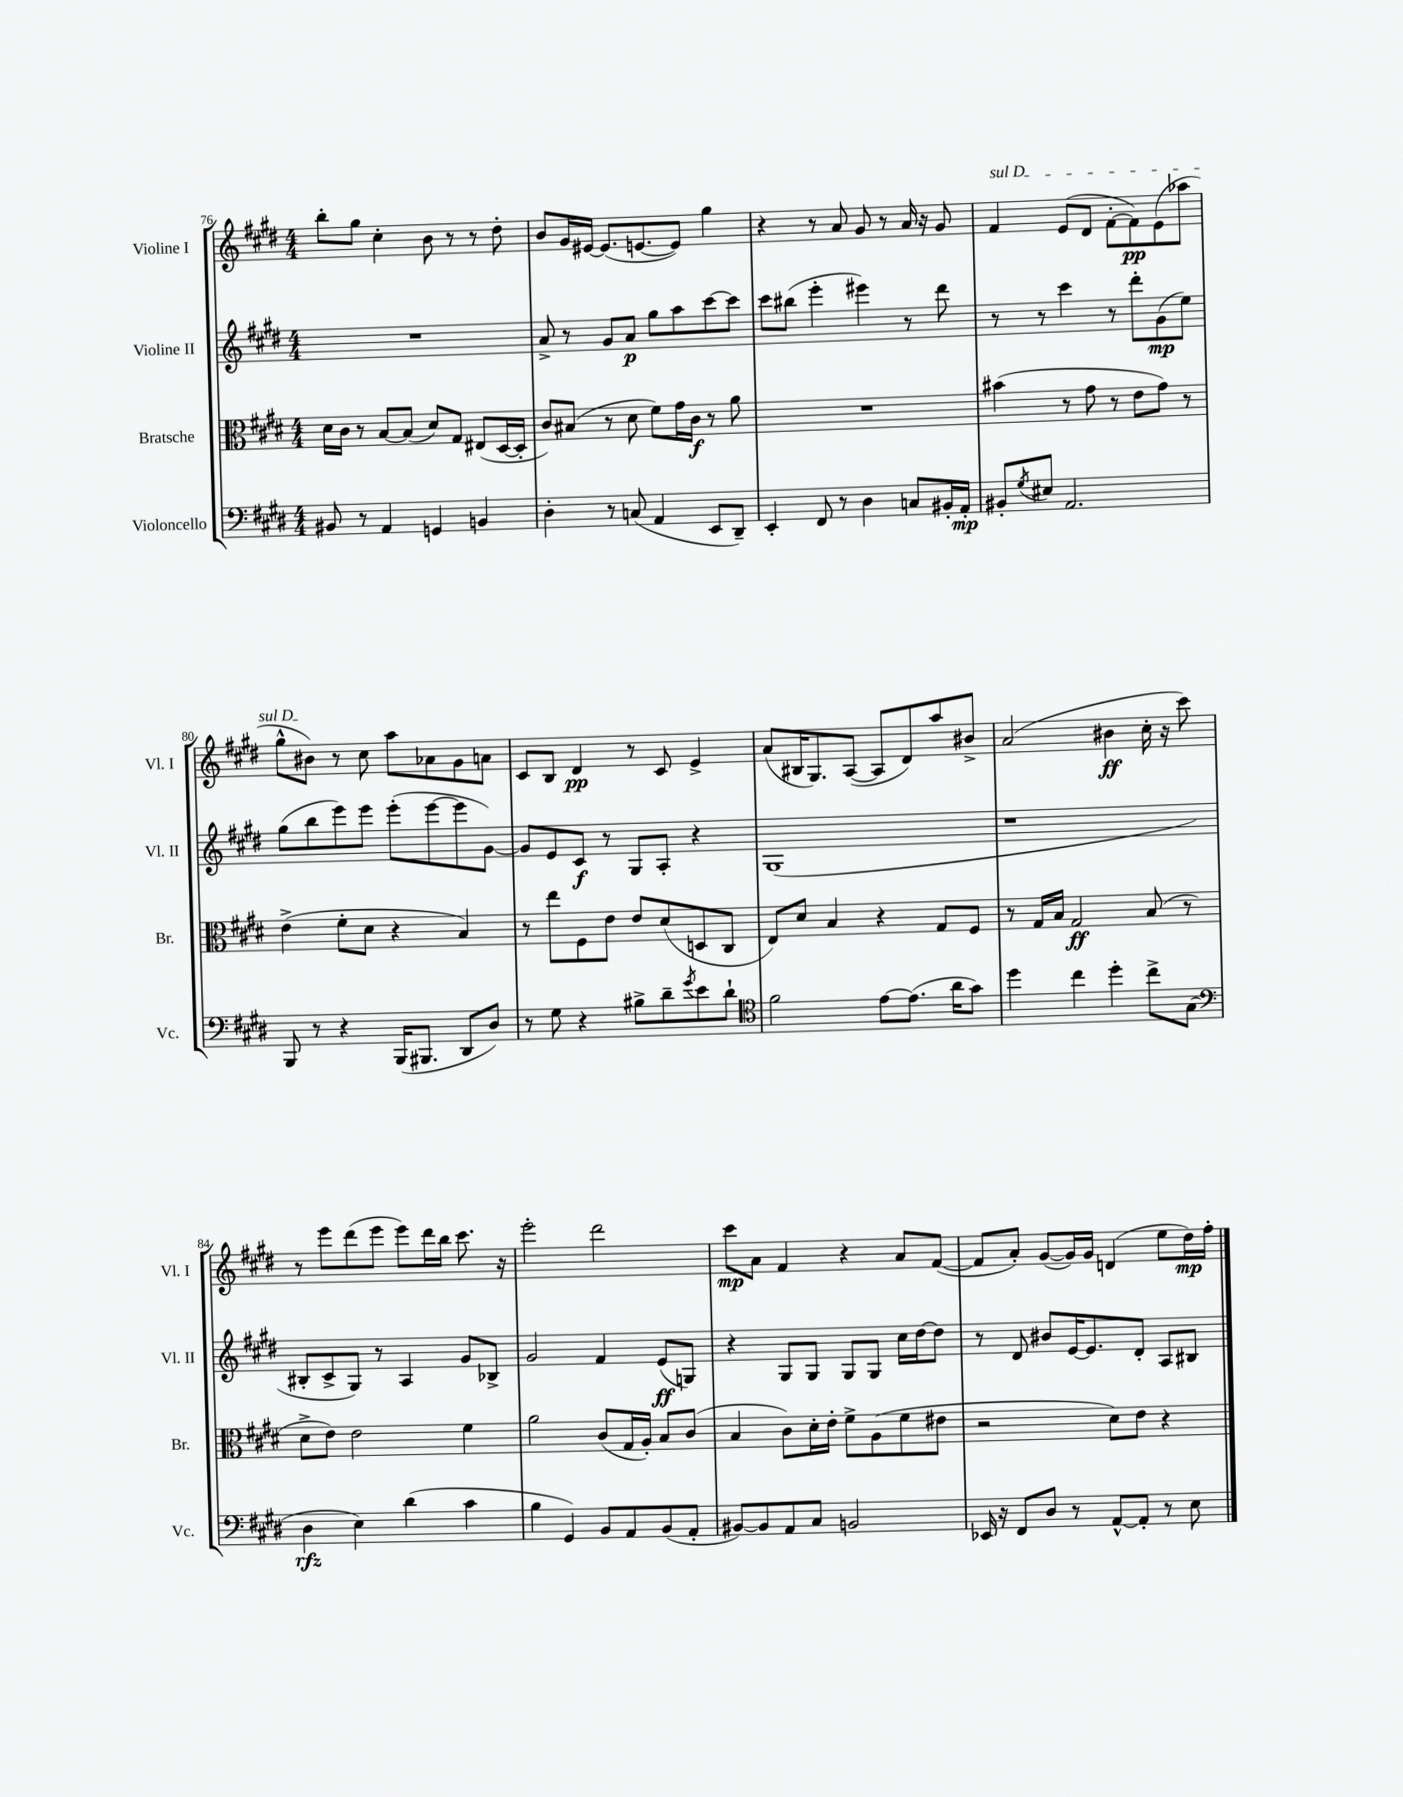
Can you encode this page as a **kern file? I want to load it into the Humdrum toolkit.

**kern	**kern	**kern	**kern
*staff4	*staff3	*staff2	*staff1
*clefF4	*clefC3	*clefG2	*clefG2
*k[f#c#g#d#]	*k[f#c#g#d#]	*k[f#c#g#d#]	*k[f#c#g#d#]
*M4/4	*M4/4	*M4/4	*M4/4
8BB#/	16d#\LL	1r	8bb'\L
.	16c#\JJ	.	.
8r	8r	.	8gg#\J
4AA/	[8B/L	.	4cc#'\
.	(8B/]J	.	.
4GG/	8d#/L)	.	8b\
.	8G#/J	.	8r
4BB/	(8E#/L	.	8r
.	[16D#/L	.	8dd#'\
.	16D#'/]JJ	.	.
=	=	=	=
4D#'\	8c#/L)	8a^/	8b/L
.	(8B#/J	8r	16g#/L
.	.	.	[16e#/JJ
8r	8r	8g#/L	(8.e#/]L
(8C/	8d#\	8a/J	.
.	.	.	[8.e/
4AA/	8f#\L)	8gg#\L	.
.	16g#\L	8aa\	8e/]J)
.	16c#\JJ	.	.
8EE/L	8r	[8ccc#\	4gg#\
8DD#~/J)	8a\	8ccc#\]J	.
=	=	=	=
4EE'/	1r	8ccc#\L	4r
.	.	(8bb#\J	.
8FF#/	.	4eee'\	8r
8r	.	.	8a/
4D#\	.	4eee#\)	8g#/
.	.	.	8r
8C/L	.	8r	16a/
.	.	.	16r
16BB#'/L	.	8ddd#\	8g#/
16AA'/JJ	.	.	.
=	=	=	=
8BB#'/L	(4b#\	8r	4f#/
8qG#/	.	.	.
8E#/J	.	8r	.
2.AA/	8r	4ccc#\	(8e/L
.	8g#\	.	8d#/J
.	8r	8r	[8f#'\L
.	8e\L	8ddd#'\L	8f#\])
.	8g#\J)	(8g#\	(8e\
.	8r	8ee\J)	8aa-\J
=	=	=	=
8BBB/	(4e^\	(8gg#\L	8gg#^^\L
8r	.	8bb\	8b#\J)
4r	8f#'\L	8eee\)	8r
.	8d#\J	8eee\J	8cc#\
(16BBB/LK	4r	(8eee'\L	8aa\L
8.BBB#/J	.	.	.
.	.	[8eee\	8a-\
8DD#/L	4B/)	8eee\]	8g#\
8D#/J)	.	[8g#\J)	8a\J
=	=	=	=
8r	8r	8g#/]L	8c#/L
8G#\	8ee\L	8e/	8B/J
4r	8F#\	8c#/J	4d#/
.	8e\J	8r	.
8B#^\L	8e/L	8G#/L	8r
8d#~\	(8d#/	8A'/J	8c#/
8qg#/	.	.	.
8e\	8D/	4r	4e^/
8d#`\J	8C#/J	.	.
=	=	=	=
*clefC4	*	*	*
2f#\	8E/L)	(1G#	(8a/L
.	8d#/J	.	16B#/K
.	.	.	8.G#/)
.	4B/	.	.
.	.	.	([8A/J
[8e\L	4r	.	8A/]L
(8.e\]J	.	.	8d#/)
.	8G#/L	.	8aa/
16a\LK	.	.	.
8g#\J)	8F#/J	.	8b#^/J
=	=	=	=
4dd#\	8r	1r	(2a/
.	16G#/LL	.	.
.	16B/JJ	.	.
4cc#\	2G#/	.	.
4dd#'\	.	.	4b#\
8cc#^\L	(8B/	.	16cc#'\
.	.	.	16r
(8G#\J	8r	.	8ccc#\)
=	=	=	=
*clefF4	*	*	*
4D#\	8d#^\L	8B#'/L	8r
.	8e\J)	8c#^/	8eee\L
4E\)	2e\	8G#/J)	(8ddd#\
.	.	8r	8eee\J
(4d#\	.	4A/	8eee\L)
.	.	.	16ddd#\L
.	.	.	16bb\JJ
4c#\	4f#\	8g#/L	8.ccc#\
.	.	8B-^/J	.
.	.	.	16r
=	=	=	=
4B\	2a\	2g#/	2eee'\
4GG#/)	.	.	.
8BB/L	(8c#/L	4f#/	2ddd#\
8AA/	16G#/L	.	.
.	16A'/JJ)	.	.
(8BB/	8B/L	(8e/L	.
8AA'/J	(8c#/J	8G/J)	.
=	=	=	=
[8BB#/L)	4B/	4r	8ccc#\L
8BB#/]	.	.	8a\J
8AA/	8c#\L)	8G#/L	4f#/
8C#/J	16d#'\L	8G#/J	.
.	16e'\JJ	.	.
2BB/	8f#^\L	8G#/L	4r
.	(8A\	8G#/J	.
.	8f#\	16cc#\LL	8a/L
.	.	[16dd#\J	.
.	8e#\J	8dd#\]J	([8f#/J
=	=	=	=
16EE-/	2r	8r	8f#/]L
16r	.	.	.
8FF#/L	.	8d#/	8a'/J)
8D#/J	.	8b#/L	([8g#/L
8r	.	[16e/K	16g#/]L)
.	.	8.e/]	16g#/JJ
[8AA^^/L	8d#\L)	.	(4d/
8AA'/]J	8e\J	8d#'/J	.
8r	4r	8A/L	8ee\L
8E\	.	8B#/J	16dd#\L)
.	.	.	16ff#'\JJ
==	==	==	==
*-	*-	*-	*-
